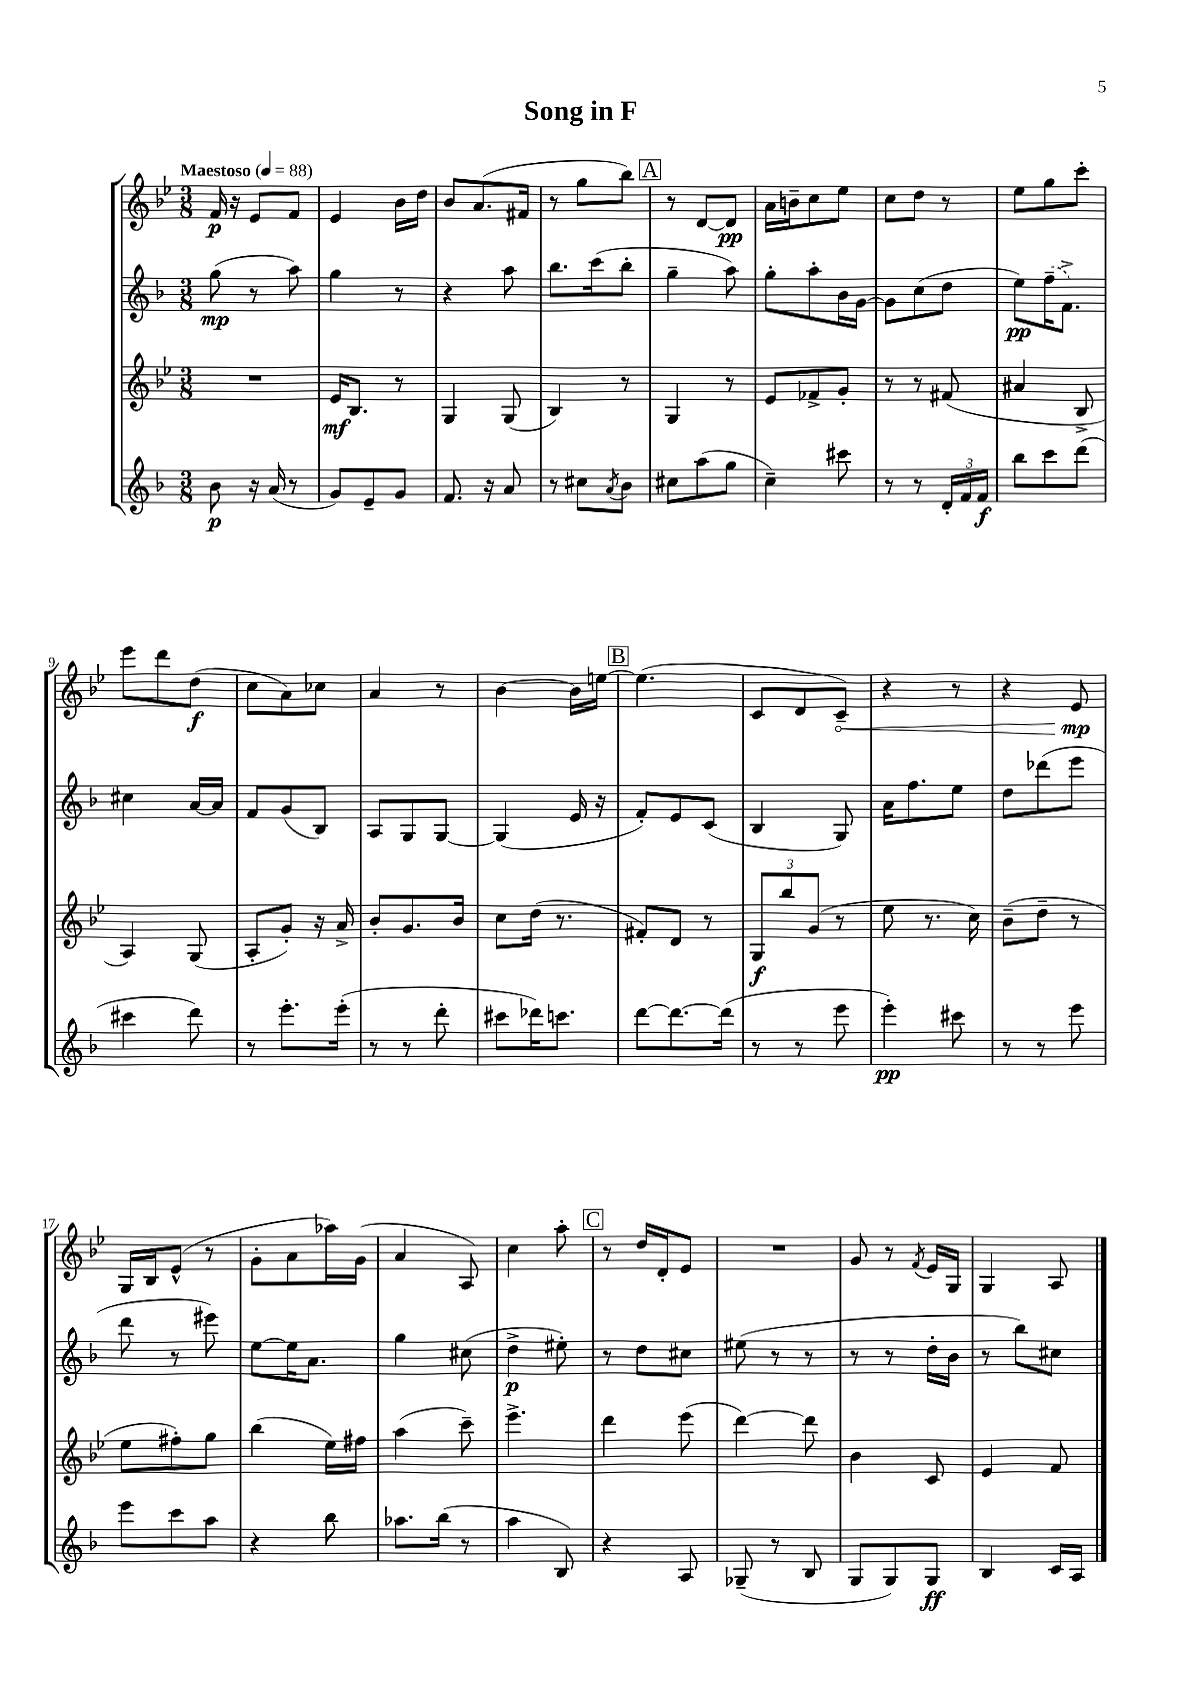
\header { title = "Song in F" }
<<
\new StaffGroup <<
\new Staff = "s0" {
    \clef treble \key bes \major \numericTimeSignature \time 3/8 \tempo "Maestoso" 4 = 88
    f'16\p r16 ees'8 f'8 |
    ees'4 bes'16 d''16 |
    bes'8 a'8.( fis'16 |
    r8 g''8 bes''8) |
    \mark \markup { \box "A" } r8 d'8~ d'8\pp |
    a'16 b'16-- c''8 ees''8 |
    c''8 d''8 r8 |
    ees''8 g''8 c'''8-. |
    ees'''8 d'''8 d''8\f( |
    c''8 a'8) ces''8 |
    a'4 r8 |
    bes'4~ bes'16 e''16~ |
    \mark \markup { \box "B" } e''4.( |
    c'8 d'8 \once \override Hairpin.circled-tip = ##t c'8--\<) |
    r4 r8 |
    r4 ees'8\mp\! |
    g16 bes16 ees'8-^( r8 |
    g'8-. a'8 aes''16) g'16( |
    a'4 a8) |
    c''4 a''8-. |
    \mark \markup { \box "C" } r8 d''16 d'16-. ees'8 |
    R4. |
    g'8 r8 \acciaccatura { f'8 } ees'16 g16 |
    g4 a8 \bar "|." |
}
\new Staff = "s1" {
    \clef treble \key f \major \numericTimeSignature \time 3/8
    g''8\mp( r8 a''8) |
    g''4 r8 |
    r4 a''8 |
    bes''8. c'''16( bes''8-. |
    \mark \markup { \box "A" } g''4-- a''8) |
    g''8-. a''8-. bes'16 g'16~ |
    g'8 c''8( d''8 |
    e''8\pp) \once \slurDashed f''16--( f'8.->) |
    cis''4 a'16~ a'16 |
    f'8 g'8( bes8) |
    a8 g8 g8~ |
    g4( e'16 r16 |
    \mark \markup { \box "B" } f'8-.) e'8 c'8( |
    bes4 g8) |
    a'16 f''8. e''8 |
    d''8 des'''8( e'''8 |
    d'''8 r8 eis'''8) |
    e''8~ e''16 a'8. |
    g''4 cis''8( |
    d''4->\p eis''8-.) |
    \mark \markup { \box "C" } r8 d''8 cis''8 |
    eis''8( r8 r8 |
    r8 r8 d''16-. bes'16 |
    r8 bes''8) cis''8 \bar "|." |
}
\new Staff = "s2" {
    \clef treble \key bes \major \numericTimeSignature \time 3/8
    R4. |
    ees'16\mf bes8. r8 |
    g4 g8( |
    bes4) r8 |
    \mark \markup { \box "A" } g4 r8 |
    ees'8 fes'8-> g'8-. |
    r8 r8 fis'8( |
    ais'4 bes8-> |
    a4) g8( |
    a8-. g'8-.) r16 a'16-> |
    bes'8-. g'8. bes'16 |
    c''8 d''16( r8. |
    \mark \markup { \box "B" } fis'8-.) d'8 r8 |
    \tuplet 3/2 { g8\f bes''8 g'8( } r8 |
    ees''8 r8. c''16) |
    bes'8--( d''8-- r8 |
    ees''8 fis''8-.) g''8 |
    bes''4( ees''16) fis''16 |
    a''4( c'''8--) |
    ees'''4.-> |
    \mark \markup { \box "C" } d'''4 ees'''8( |
    d'''4~) d'''8 |
    bes'4 c'8 |
    ees'4 f'8 \bar "|." |
}
\new Staff = "s3" {
    \clef treble \key f \major \numericTimeSignature \time 3/8
    bes'8\p r16 a'16( r8 |
    g'8) e'8-- g'8 |
    f'8. r16 a'8 |
    r8 cis''8 \acciaccatura { a'8 } bes'8 |
    \mark \markup { \box "A" } cis''8 a''8( g''8 |
    c''4--) cis'''8 |
    r8 r8 \tuplet 3/2 { d'16-. f'16 f'16\f } |
    bes''8 c'''8 d'''8( |
    cis'''4 d'''8) |
    r8 e'''8.-. e'''16-.( |
    r8 r8 d'''8-. |
    cis'''8 des'''16) c'''8. |
    \mark \markup { \box "B" } d'''8~ d'''8.~ d'''16( |
    r8 r8 e'''8 |
    e'''4-.\pp) cis'''8 |
    r8 r8 e'''8 |
    e'''8 c'''8 a''8 |
    r4 bes''8 |
    aes''8. bes''16( r8 |
    a''4 bes8) |
    \mark \markup { \box "C" } r4 a8 |
    ges8--( r8 bes8 |
    g8 g8) g8\ff |
    bes4 c'16 a16 \bar "|." |
}
>>
>>
